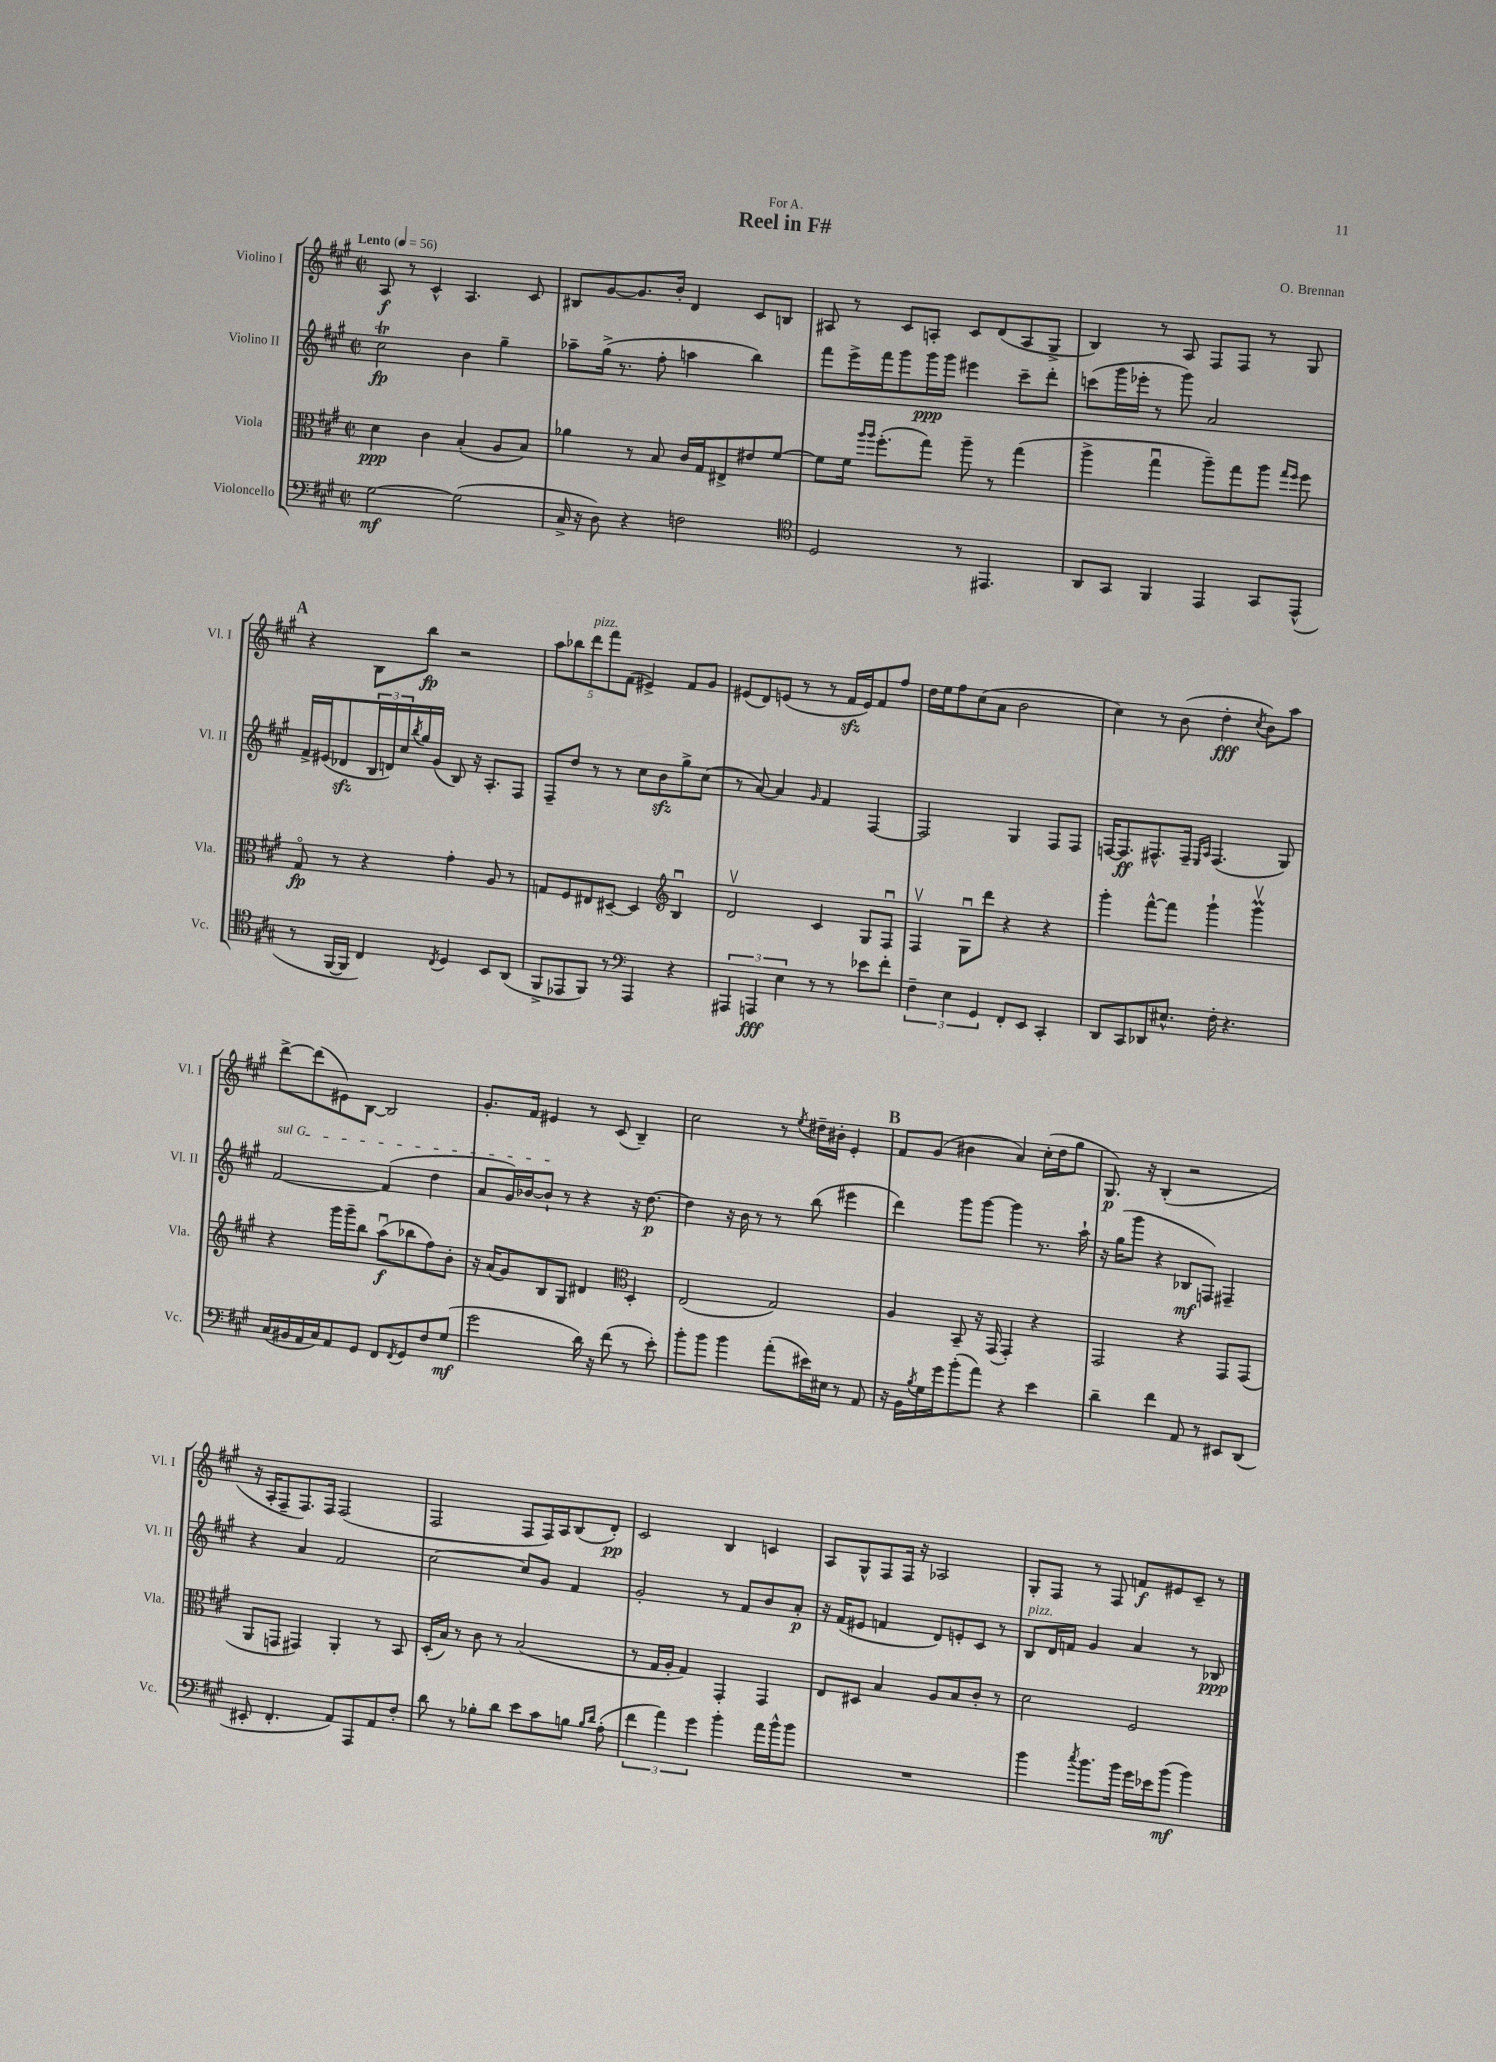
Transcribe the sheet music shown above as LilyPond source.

\header { title = "Reel in F#" composer = "O. Brennan" dedication = "For A." }
<<
\new StaffGroup <<
\new Staff = "s0" \with { instrumentName = "Violino I" shortInstrumentName = "Vl. I" } {
    \clef treble \key a \major \defaultTimeSignature \time 2/2 \tempo "Lento" 4 = 56
    a8\f r8 cis'4-^ a4. cis'8 |
    bis8 gis'8~ gis'8. b'16-. d'4 cis'8 b8 |
    ais8 r8 cis'8 a8-. cis'8 d'8( a8 gis8-> |
    b4) r8 a8 fis8 fis8 r8 gis8 |
    \mark \markup { \bold "A" } r4 b8 b''8\fp r2 |
    \tuplet 5/4 { a''8 bes''8 d'''8^\markup { \italic "pizz." } fis'''8 fis'8( } eis'4->) fis'8 gis'8 |
    eis'8( d'8) e'8( r8 r8 fis'16\sfz e'16) fis'8 fis''8 |
    d''16 e''16 fis''8 cis''8( a'8 b'2 |
    cis''4) r8 b'8( d''4-.\fff \acciaccatura { cis''8 } b'8) a''8 |
    d'''8~-> d'''8( eis'8) b8~ b2 |
    gis'8.-. fis'16 eis'4 r8 cis'8( b4--) |
    cis''2 r8 \acciaccatura { e''8 } dis''16-- bis'16-. e'4-. |
    \mark \markup { \bold "B" } fis'8 gis'8( bis'4 a'4) cis''16-.( d''16 gis''8 |
    gis8.\p) r16 b4-.( r2 |
    r16 a16-. fis8-- fis8.) fis16 fis2( |
    fis2 fis8 fis16) a16 b8( d'8-.\pp) |
    cis'2 b4 c'4 |
    a8 gis8-^ fis8 fis16 r16 aes2 |
    gis8-. fis8 r8 fis8 f'8\f eis'8 cis'8-- r8 \bar "|." |
}
\new Staff = "s1" \with { instrumentName = "Violino II" shortInstrumentName = "Vl. II" } {
    \clef treble \key a \major \defaultTimeSignature \time 2/2
    cis''2\trill\fp b'4 gis''4-- |
    aes''8-- gis''16->( r8. fis''8-. a''4 b''4) |
    fis'''8 e'''16-> fis'''16 gis'''8 gis'''16\ppp gis'''16 eis'''4 cis'''8-- d'''8-. |
    c'''8( gis'''16 ees'''16-. r8 gis'''8) a'2 |
    \mark \markup { \bold "A" } fis'16-> eis'16( des'8\sfz \tuplet 3/2 { b16 d'16) cis''16 } \acciaccatura { b''8 } gis''16 gis'16( b8) r16 a8.-. fis8 |
    fis8-- d''8 r8 r8 cis''8 b'8\sfz gis''8-> cis''8( |
    r8 a'8~) a'4 \grace { gis'16 } fis'4 fis4~ |
    fis2 gis4 fis8 fis8 |
    f16~ f8.\ff fis8.-^ fis16-- \grace { e16 a16 } fis4.( gis8) |
    \once \override TextSpanner.bound-details.left.text = \markup { \italic "sul G" } fis'2~\startTextSpan fis'4( d''4 |
    a'8 gis'16) bes'16~ bes'8-!\stopTextSpan r8 r4 r16 d''8.~\p |
    d''4 r16 b'16 r8 r8 b''8( eis'''4 |
    \mark \markup { \bold "B" } d'''4) gis'''8 gis'''8~ gis'''4 r8. a''16-! |
    r16 gis''16( gis'''8 r4 bes8\mf f8) fis4-- |
    r4 a'4 fis'2 |
    cis''2~ cis''8 gis'8 fis'4 |
    gis'2-. r8 fis'8 b'8 a'8-.\p |
    r16 fis'16( eis'8 f'4 d'8) e'8-. cis'8 r8 |
    b8^\markup { \italic "pizz." } d'16 f'16 gis'4 a'4 r8 bes8\ppp \bar "|." |
}
\new Staff = "s2" \with { instrumentName = "Viola" shortInstrumentName = "Vla." } {
    \clef alto \key a \major \defaultTimeSignature \time 2/2
    d'4\ppp cis'4 b4-.( a8 b8) |
    aes'4 r8 b8 cis'16 gis16 eis8-> eis'8 fis'8~ |
    fis'8 fis'16 \grace { a''16 a''16 } fis''8.-.( gis''8) a''8-- r8 gis''4( |
    a''4-> gis''4\downbow a''8--) gis''8 a''8 \grace { gis''16 fis''16 } fis''8 |
    \mark \markup { \bold "A" } gis8\flageolet\fp r8 r4 gis'4-. a8 r8 |
    g8 fis8 eis8 dis8~-- dis4 \clef treble b4\downbow |
    d'2\upbow cis'4 gis8 fis8\downbow |
    fis4\upbow gis8\downbow d'''8 r4 r4 |
    gis'''4-. fis'''8~-^ fis'''8 gis'''4-! gis'''4\upbow\prall |
    r4 gis'''16 gis'''16-- b''8 a''8\downbow\f( bes''8 fis''8) b'8-. |
    r16 a'16( gis'8) b8 gis8 dis'4 \clef alto d4-. |
    e2( gis2) |
    \mark \markup { \bold "B" } a4 b,8-- r16 gis,16( gis,4-.) r4 |
    gis,2 r4 gis,8 gis,8( |
    a,8 g,8 gis,4) a,4-. r8 b,8 |
    d16-.( b16) r8 cis'8 r8 b2( |
    r8 gis16 a16-. gis4) gis,4-. gis,4 |
    e8 dis8 b4 a8 b8 cis'8-. r8 |
    d'2 fis2 \bar "|." |
}
\new Staff = "s3" \with { instrumentName = "Violoncello" shortInstrumentName = "Vc." } {
    \clef bass \key a \major \defaultTimeSignature \time 2/2
    gis2~\mf gis2( |
    cis16-> r16 d8) r4 f2 |
    \clef tenor d2 r8 eis,4. |
    a,8 gis,8 fis,4 e,4 gis,8 e,8-^( |
    \mark \markup { \bold "A" } r8 fis,16~ fis,16 cis4) \acciaccatura { cis8 } d4 b,8 a,8( |
    fis,8-> ees,8 fis,8) r8 \clef bass a,,4 r4 |
    \tuplet 3/2 { ais,,4 a,,4\fff e4 } r8 r8 ees'8 fis'8-. |
    \tuplet 3/2 { fis4-- e4 gis,4 } fis,8-. e,8 cis,4-. |
    d,8 cis,8 des,8 eis8.-^ fis16-. r4. |
    cis16( bis,16 a,16 cis16) a,8 gis,8 fis,8 \acciaccatura { fis,8 } gis,8 fis8 gis8\mf( |
    gis'2 d'16) r16 fis'8( r8 e'8-.) |
    b'8-. b'8 b'4 a'8-.( eis'16) eis16 r8 a,8 |
    \mark \markup { \bold "B" } r16 b,16 \acciaccatura { b8 } gis16 gis'16 b'8-.( a'8) r4 e'4 |
    d'4-- fis'4 a,8 r8 eis,8 d,8( |
    eis,8-. fis,4.-. a,8) a,,8 a,8 fis8-. |
    d'8 r8 bes8-. d'8 e'8 cis'8 b8 \grace { b16 d'16 } a8-.( |
    \tuplet 3/2 { fis'4 a'4) gis'4 } b'4-. a'16 b'16-^ b'8 |
    R1 |
    b'4 \acciaccatura { cis''8 } b'8. b'16 gis'16 ees'16 b'8\mf( b'4) \bar "|." |
}
>>
>>
\layout { \context { \Score \remove "Bar_number_engraver" } }
